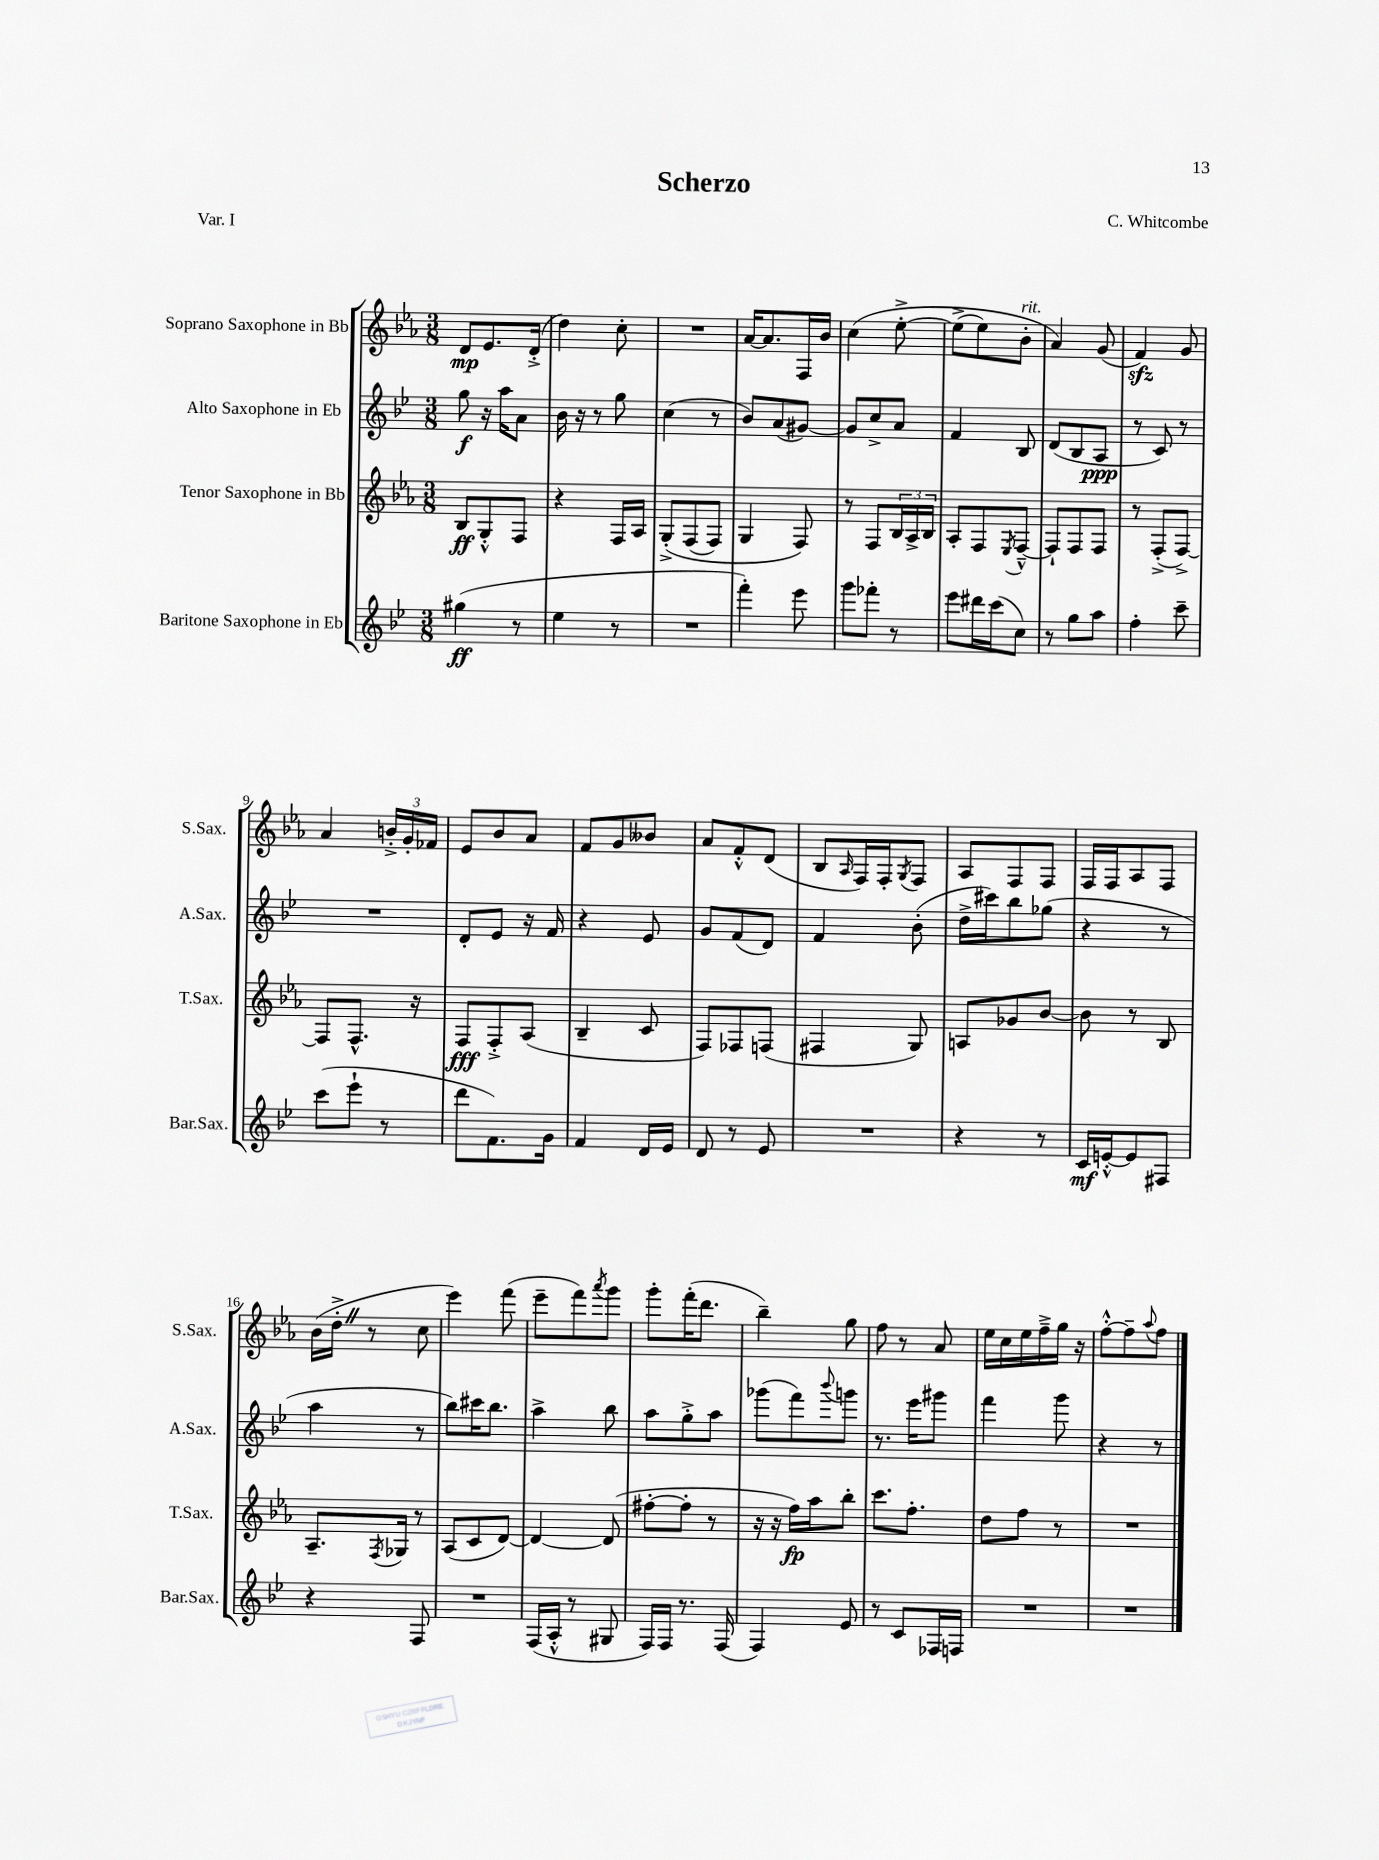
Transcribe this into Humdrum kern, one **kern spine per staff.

**kern	**dynam	**kern	**dynam	**kern	**dynam	**kern	**dynam
*part4	*part4	*part3	*part3	*part2	*part2	*part1	*part1
*staff4	*staff4	*staff3	*staff3	*staff2	*staff2	*staff1	*staff1
*I"Baritone Saxophone in Eb	*	*I"Tenor Saxophone in Bb	*	*I"Alto Saxophone in Eb	*	*I"Soprano Saxophone in Bb	*
*I'Bar.Sax.	*	*I'T.Sax.	*	*I'A.Sax.	*	*I'S.Sax.	*
*clefG2	*	*clefG2	*	*clefG2	*	*clefG2	*
*k[b-e-]	*	*k[b-e-a-]	*	*k[b-e-]	*	*k[b-e-a-]	*
*M3/8	*	*M3/8	*	*M3/8	*	*M3/8	*
=1	=1	=1	=1	=1	=1	=1	=1
(4gg#X\	ff	8B-/L	ff	8gg\	f	8d/L	mp
.	.	8G'^^/	.	16r	.	8.e-/	.
.	.	.	.	16aa\KL	.	.	.
8r	.	8F/J	.	8a\J	.	.	.
.	.	.	.	.	.	(16d'^/Jk	.
=2	=2	=2	=2	=2	=2	=2	=2
4ee-\	.	4r	.	16b-\	.	4dd\)	.
.	.	.	.	16r	.	.	.
.	.	.	.	8r	.	.	.
8r	.	16F/LL	.	8gg\	.	8cc'\	.
.	.	16A-/JJ	.	.	.	.	.
=3	=3	=3	=3	=3	=3	=3	=3
4.r	.	(8G'^/L	.	(4cc\	.	4.r	.
.	.	(8F/	.	.	.	.	.
.	.	8F/J)	.	8r	.	.	.
=4	=4	=4	=4	=4	=4	=4	=4
4fff'\)	.	4G/	.	8b-/L)	.	[16a-/KL	.
.	.	.	.	.	.	8.a-/]	.
.	.	.	.	(8a/	.	.	.
8eee-\	.	8F/)	.	[8g#X/J)	.	16F/L	.
.	.	.	.	.	.	16b-/JJ	.
=5	=5	=5	=5	=5	=5	=5	=5
8ggg\L	.	8r	.	8g#/L]	.	(4cc\	.
8fff-X'\J	.	8F/L	.	8cc^/	.	.	.
8r	.	24B-/L	.	8a/J	.	[8ee-'^\	.
.	.	24A-^/	.	.	.	.	.
.	.	24B-/JJ	.	.	.	.	.
=6	=6	=6	=6	=6	=6	=6	=6
8eee-\L	.	8A-'/L	.	4f/	.	(8ee-^\L]	.
16ddd#X\L	.	8F/	.	.	.	8ee-\)	.
(16ccc\J	.	.	.	.	.	.	.
.	.	8qE-/	.	.	.	.	.
!	!	!	!	!	!	!LO:TX:a:i:t=rit.	!
8cc\J)	.	[8F~^^/J	.	8B-/	.	8b-'\J	.
=7	=7	=7	=7	=7	=7	=7	=7
8r	.	8F`/L]	.	(8d/L	.	4a-/)	.
8gg\L	.	8F/	.	8B-/	.	.	.
8aa\J	.	8F/J	.	8A/J	ppp	(8g/	.
=8	=8	=8	=8	=8	=8	=8	=8
4ff'\	.	8r	.	8r	.	4fzz/)	.
.	.	(8F'^/L	.	8c/)	.	.	.
8ccc~\	.	[8F^/J)	.	8r	.	8g/	.
!!LO:LB:g=z
=9	=9	=9	=9	=9	=9	=9	=9
(8ccc\L	.	8F/L]	.	4.r	.	4a-/	.
8eee-`\J	.	8.F^^/J	.	.	.	.	.
8r	.	.	.	.	.	24bn'^/LL	.
.	.	.	.	.	.	24g'/	.
.	.	16r	.	.	.	.	.
.	.	.	.	.	.	24f-X/JJ	.
=10	=10	=10	=10	=10	=10	=10	=10
8ddd\L	.	8F/L	fff	8d'/L	.	8e-/L	.
8.f\)	.	8F'^/	.	8e-/J	.	8b-/	.
.	.	(8A-/J	.	16r	.	8a-/J	.
16g\Jk	.	.	.	16f/	.	.	.
=11	=11	=11	=11	=11	=11	=11	=11
4f/	.	4B-~/	.	4r	.	8f/L	.
.	.	.	.	.	.	8g/	.
16d/LL	.	8c/	.	8e-/	.	8b--X/J	.
16e-/JJ	.	.	.	.	.	.	.
=12	=12	=12	=12	=12	=12	=12	=12
8d/	.	8F/L)	.	8g/L	.	8a-/L	.
8r	.	8F-X/	.	(8f/	.	8f'^^/	.
8e-/	.	(8Fn/J	.	8d/J)	.	(8d/J	.
=13	=13	=13	=13	=13	=13	=13	=13
4.r	.	4F#X/	.	4f/	.	8B-/L	.
.	.	.	.	.	.	16qqA-/	.
.	.	.	.	.	.	16F/L)	.
.	.	.	.	.	.	16F'/J	.
.	.	.	.	.	.	8qG/	.
.	.	8G/)	.	(8b-'\	.	8F/J	.
=14	=14	=14	=14	=14	=14	=14	=14
4r	.	8An/L	.	16dd^\LL	.	8A-/L	.
.	.	.	.	16ccc#X\J)	.	.	.
.	.	8g-X/	.	8bb-\	.	8F/	.
8r	.	[8b-/J	.	(8gg-X\J	.	8F/J	.
=15	=15	=15	=15	=15	=15	=15	=15
16c/LL	mf	8b-\]	.	4r	.	16F/LL	.
[16en'^^/J	.	.	.	.	.	16F/J	.
8e/]	.	8r	.	.	.	8A-/	.
8F#X/J	.	8B-/	.	8r	.	8F/J	.
!!LO:LB:g=z
=16	=16	=16	=16	=16	=16	=16	=16
4r	.	8.A-~/L	.	4aa\	.	(16b-\LL	.
.	.	.	.	.	.	16dd'^Z\JJ	.
.	.	.	.	.	.	8r	.
.	.	8qF/	.	.	.	.	.
.	.	16G-X/Jk	.	.	.	.	.
8F/	.	8r	.	8r	.	8cc\	.
=17	=17	=17	=17	=17	=17	=17	=17
4.r	.	(8A-/L	.	8bb-\L)	.	4eee-\)	.
.	.	8c/	.	16ccc#X\K	.	.	.
.	.	.	.	8.bb-\J	.	.	.
.	.	[8d/J)	.	.	.	(8fff\	.
=18	=18	=18	=18	=18	=18	=18	=18
(16F/LL	.	4d/_	.	4aa^\	.	8eee-~\L	.
16A'^^/JJ	.	.	.	.	.	.	.
8r	.	.	.	.	.	8fff\)	.
.	.	.	.	.	.	8qaaa-/	.
8G#X/	.	(8d/]	.	8bb-\	.	8ggg\J	.
=19	=19	=19	=19	=19	=19	=19	=19
16F/LL)	.	[8ff#X'\L	.	8aa\L	.	8ggg'\L	.
16F/JJ	.	.	.	.	.	.	.
8.r	.	8ff#'\J]	.	8gg'^\	.	(16fff'\K	.
.	.	.	.	.	.	8.ddd\J	.
.	.	8r	.	8aa\J	.	.	.
(16F/	.	.	.	.	.	.	.
=20	=20	=20	=20	=20	=20	=20	=20
4F/)	.	16r	.	(8ggg-X\L	.	4bb-~\)	.
.	.	16r	.	.	.	.	.
.	.	16ff\LL)	fp	8fff\)	.	.	.
.	.	16aa-\J	.	.	.	.	.
.	.	.	.	8qqbbb-/	.	.	.
8e-/	.	8bb-'\J	.	8gggn\J	.	8gg\	.
=21	=21	=21	=21	=21	=21	=21	=21
8r	.	8.ccc\L	.	8.r	.	8ff\	.
8c/L	.	.	.	.	.	8r	.
.	.	8.ff'\J	.	16eee-\KL	.	.	.
16F-X/L	.	.	.	8ggg#X\J	.	8a-/	.
16Fn/JJ	.	.	.	.	.	.	.
=22	=22	=22	=22	=22	=22	=22	=22
4.r	.	8dd\L	.	4fff\	.	16ee-\LL	.
.	.	.	.	.	.	16cc\	.
.	.	8ff\J	.	.	.	16ee-\	.
.	.	.	.	.	.	16ff~^\	.
.	.	8r	.	8ggg\	.	16gg\JJ	.
.	.	.	.	.	.	16r	.
=23	=23	=23	=23	=23	=23	=23	=23
4.r	.	4.r	.	4r	.	[8ff'^^\L	.
.	.	.	.	.	.	8ff~\]	.
.	.	.	.	.	.	8qqaa-/	.
.	.	.	.	8r	.	8ff\J	.
==	==	==	==	==	==	==	==
*-	*-	*-	*-	*-	*-	*-	*-
